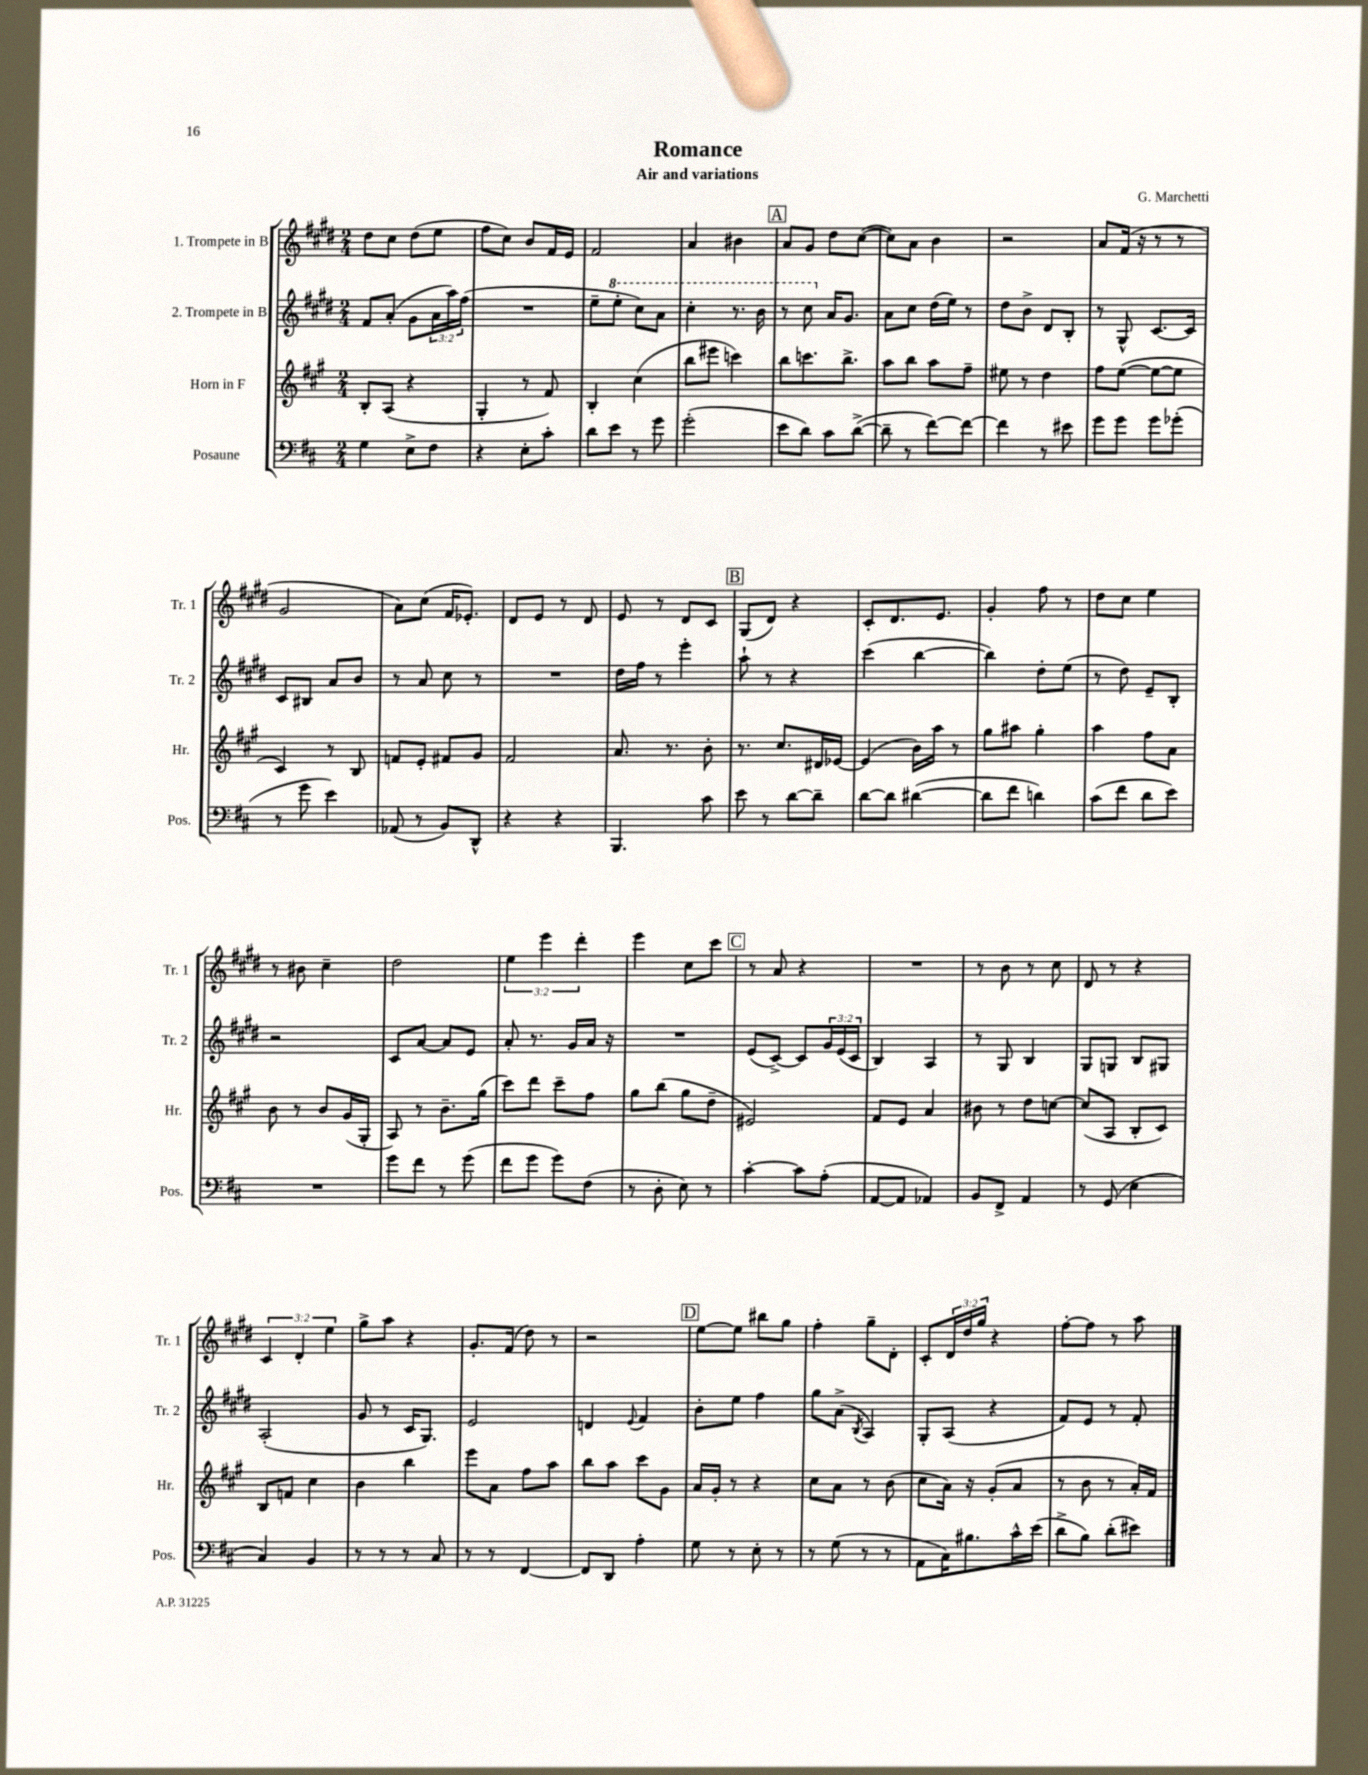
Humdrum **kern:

**kern	**kern	**kern	**kern
*part4	*part3	*part2	*part1
*staff4	*staff3	*staff2	*staff1
*I"Posaune	*I"Horn in F	*I"2. Trompete in B	*I"1. Trompete in B
*I'Pos.	*I'Hr.	*I'Tr. 2	*I'Tr. 1
*clefF4	*clefG2	*clefG2	*clefG2
*k[f#c#]	*k[f#c#g#]	*k[f#c#g#d#]	*k[f#c#g#d#]
*M2/4	*M2/4	*M2/4	*M2/4
=1	=1	=1	=1
4G\	8B'/L	8f#/L	8dd#\L
.	(8A/J	(8a'/J	8cc#\J
8E^\L	4r	8g#\L	(8dd#\L
8F#\J	.	24a\L	8ee\J
.	.	24aa\)	.
.	.	(24ff#\JJ	.
=2	=2	=2	=2
4r	4G#'/	2r	8ff#\L
.	.	.	8cc#\J)
8E'\L	8r	.	8b/L
8c#'\J	8f#/)	.	16f#/L
.	.	.	16e/JJ
=3	=3	=3	=3
8d\L	4B'/	8ee~\L	2f#/
*	*	*8va	*
8e\J	.	8eee'\J	.
8r	(4cc#\	8ccc#\L)	.
8g\	.	8aa\J	.
=4	=4	=4	=4
(2g'\	8bb\L	4ccc#'\	4a/
.	8eee#X\J	.	.
.	4cccn\)	8.r	4b#X\
.	.	16bb\	.
!!LO:REH:place=s1:t=A
=5	=5	=5	=5
8e\L	8bb\L	8r	8a/L
8d\J)	8.cccn\	8ccc#\	8g#/J
*	*	*X8va	*
8c#\L	.	16a/KL	8dd#\L
.	8.bb^\J	8.g#/J	.
([8d^\J	.	.	([8cc#\J
=6	=6	=6	=6
8d~\]	8aa\L	8a\L	8cc#\L])
8r	8bb\J	8cc#\J	8a\J
[8f#\L)	8aa\L	(16dd#\LL	4b\
.	.	16ee\JJ)	.
8f#\J_	8ff#~\J	8r	.
=7	=7	=7	=7
4f#\]	8ee#X\	8dd#\L	2r
.	8r	8b^\J	.
8r	4dd\	8d#/L	.
8e#X\	.	8B'/J	.
=8	=8	=8	=8
8g\L	8ff#\L	8r	8a/L
8g\J	([8ee\J	8G#^^/	(16f#/Jk
.	.	.	16r
8g\L	8ee\L_	[8.c#/L	8r
(8g-X'\J	8ee\J]	.	8r
.	.	16c#/Jk]	.
!!LO:LB:g=z
=9	=9	=9	=9
8r	4c#/)	8c#/L	2g#/
8g\	.	8B#X/J	.
4e\)	8r	8a/L	.
.	8B/	8b/J	.
=10	=10	=10	=10
(8AA-X/	8fn/L	8r	8a\L)
8r	8e'/J	8a/	(8cc#\J
8BB/L)	8f#X/L	8cc#\	16f#/KL
.	.	.	8.e-X'/J)
8DD^^/J	8g#/J	8r	.
=11	=11	=11	=11
4r	2f#/	2r	8d#/L
.	.	.	8e/J
4r	.	.	8r
.	.	.	8d#/
=12	=12	=12	=12
4.BBB/	8.a/	16dd#\LL	8e/
.	.	16ff#\JJ	.
.	.	8r	8r
.	8.r	.	.
.	.	4eee'\	8d#/L
8c#\	8b'\	.	8c#/J
!!LO:REH:place=s1:t=B
=13	=13	=13	=13
8e\	8.r	8aa`\	(8G#/L
8r	.	8r	8d#/J)
.	8.cc#/L	.	.
[8d\L	.	4r	4r
8d~\J]	16d#X/L	.	.
.	[16e-X/JJ	.	.
=14	=14	=14	=14
[8d\L	(4e-/]	(4ccc#\	8c#'/L
8d\J]	.	.	8.d#/
([4d#X\	16b\LL)	[4bb\	.
.	16aa\JJ	.	8.e/J
.	8r	.	.
=15	=15	=15	=15
8d#\L]	8gg#\L	4bb\])	4g#'/
8f#\J	8aa#X\J	.	.
4dn\)	4gg#'\	8dd#'\L	8ff#\
.	.	(8ee\J	8r
=16	=16	=16	=16
(8c#\L	4aa\	8r	8dd#\L
8f#\J	.	8dd#\)	8cc#\J
8d\L	8ff#\L	8e~/L	4ee\
8e\J)	8a\J	8B'/J	.
!!LO:LB:g=z
=17	=17	=17	=17
2r	8b\	2r	8r
.	8r	.	8b#X\
.	8b/L	.	4cc#~\
.	(16g#/L	.	.
.	16G#'/JJ	.	.
=18	=18	=18	=18
8g\L	8A/)	8c#/L	2dd#\
8f#\J	8r	[8a/J	.
8r	8.b~\L	8a/L]	.
(8g\	.	8e/J	.
.	(16gg#\Jk	.	.
=19	=19	=19	=19
8f#\L	8ccc#\L)	8a'/	6ee\
8g\J	8ddd\J	8.r	.
.	.	.	6eee\
8g\L)	8ccc#~\L	.	.
.	.	16g#/LL	.
.	.	.	6ddd#'\
(8F#\J	8ff#\J	16a/JJ	.
.	.	16r	.
=20	=20	=20	=20
8r	8gg#\L	2r	4eee\
8D'\	(8bb\J	.	.
8E\)	8gg#\L	.	8cc#\L
8r	8dd~\J	.	8ccc#\J
!!LO:REH:place=s1:t=C
=21	=21	=21	=21
[4c#'\	2e#X/)	(8e/L	8r
.	.	[8c#^/J)	8a/
8c#\L]	.	8c#/L]	4r
(8A'\J	.	24g#/L	.
.	.	(24e/	.
.	.	24c#/JJ	.
=22	=22	=22	=22
[8AA/L	8f#/L	4B/)	2r
8AA/J]	8e/J	.	.
4AA-X/)	4a/	4A/	.
=23	=23	=23	=23
8BB/L	8b#X\	8r	8r
8FF#^/J	8r	8G#/	8b\
4AA/	8dd\L	4B/	8r
.	[8ccn\J	.	8cc#\
=24	=24	=24	=24
8r	(8cc/L]	8G#/L	8d#/
(8GG/	8A/J	8Gn/J	8r
4E\	8B'/L	8B/L	4r
.	8c#/J)	8G#X/J	.
!!LO:LB:g=z
=25	=25	=25	=25
4C#/)	8B/L	(2A'/	6c#/
.	8fn/J	.	.
.	.	.	6d#'/
4BB/	4cc#\	.	.
.	.	.	6ee\
=26	=26	=26	=26
8r	4b\	8g#/	8gg#^\L
8r	.	8r	8aa\J
8r	4bb\	16c#/KL	4r
.	.	8.G#/J)	.
8C#/	.	.	.
=27	=27	=27	=27
8r	8eee\L	2e/	8.g#'/L
8r	8a\J	.	.
.	.	.	(16f#/Jk
[4FF#/	8ff#\L	.	8dd#\)
.	8aa\J	.	8r
=28	=28	=28	=28
8FF#/L]	8bb\L	4dn/	2r
8DD/J	8aa\J	.	.
.	.	8qqe/	.
4A'\	8ccc#\L	4f#/	.
.	8g#\J	.	.
!!LO:REH:place=s1:t=D
=29	=29	=29	=29
8G\	16a/LL	8b'\L	[8ee\L
.	16g#'/JJ	.	.
8r	8r	8ee\J	8ee\J]
8E'\	4r	4ff#\	8bb#X\L
8r	.	.	8gg#\J
=30	=30	=30	=30
8r	8cc#\L	8gg#\L	4ff#'\
(8G\	8a\J	(8a^\J	.
.	.	8qB/	.
8r	8r	4A/)	8gg#~\L
8r	(8b\	.	8d#'\J
=31	=31	=31	=31
8AA\L	8cc#\L	8G#'/L	8c#'/L
16C#\K)	16a\Jk)	(8A/J	24d#/L
.	.	.	24dd#/
8.B#X\	16r	.	.
.	.	.	24gg#/JJ
.	(8g#'/L	4r	4r
16c#^^\L	8a/J	.	.
(16e\JJ	.	.	.
=32	=32	=32	=32
8d^\L	8r	8f#/L)	[8ff#'\L
8B\J)	8b\	8e/J	8ff#\J]
(8d'\L	8r	8r	8r
8e#X\J)	16a'/LL)	8f#'/	8aa\
.	16f#/JJ	.	.
==	==	==	==
*-	*-	*-	*-
